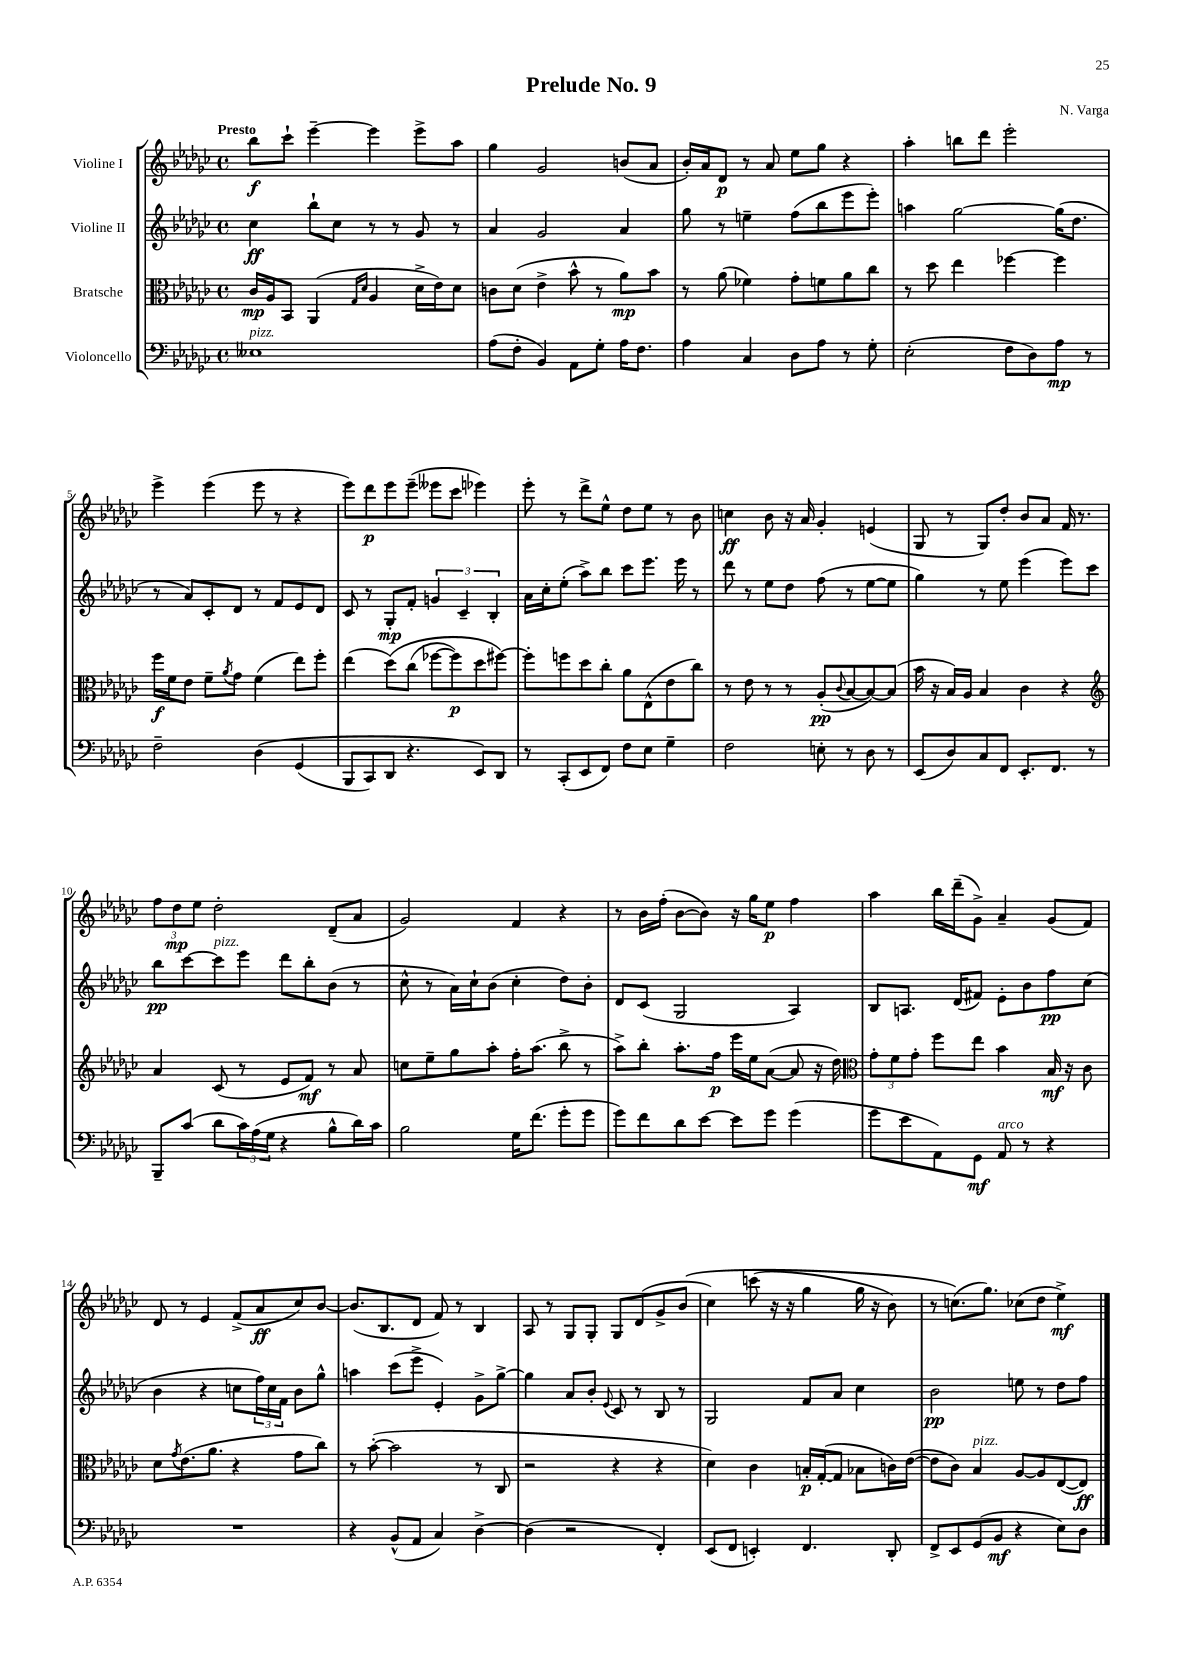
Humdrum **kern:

**kern	**kern	**kern	**kern
*staff4	*staff3	*staff2	*staff1
*clefF4	*clefC3	*clefG2	*clefG2
*k[b-e-a-d-g-c-]	*k[b-e-a-d-g-c-]	*k[b-e-a-d-g-c-]	*k[b-e-a-d-g-c-]
*M4/4	*M4/4	*M4/4	*M4/4
*met(c)	*met(c)	*met(c)	*met(c)
1E--	16c-/LL	4cc-\	8bb-\L
.	16A-/J	.	.
.	8BB-/J	.	8ccc-`\J
.	(4AA-/	8bb-`\L	[4eee-~\
.	.	8cc-\J	.
.	16qqG-/LL	.	.
.	16qqd-/JJ	.	.
.	4A-/	8r	4eee-\]
.	.	8r	.
.	16d-^\LL	8g-/	8eee-^\L
.	16e-\J)	.	.
.	8d-\J	8r	8aa-\J
=	=	=	=
(8A-\L	8c\L	4a-/	4gg-\
8F'\J	(8d-\J	.	.
4BB-/)	4e-^\	2g-/	2g-/
8AA-\L	8b-^^\	.	.
8G-'\J	8r	.	.
16A-\LK	8a-\L)	4a-/	(8b/L
8.F\J	.	.	.
.	8b-\J	.	8a-/J
=	=	=	=
4A-\	8r	8gg-\	16b-'/LL)
.	.	.	16a-/J
.	(8a-\	8r	8d-/J
4C-/	4f-\)	4ee~\	8r
.	.	.	8a-/
8D-\L	8g-'\L	(8ff\L	8ee-\L
8A-\J	8f\	8bb-\	8gg-\J
8r	8a-\	8eee-\	4r
8G-'\	8cc-\J	8eee-'\J)	.
=	=	=	=
(2E-'\	8r	4aa\	4aa-'\
.	8dd-\	.	.
.	4ee-\	[2gg-\	8bb\L
.	.	.	8ddd-\J
8F\L	[4ff-\	.	2eee-'\
8D-\)	.	.	.
8A-\J	4ff-\]	(16gg-\]LK	.
.	.	8.dd-\J	.
8r	.	.	.
=	=	=	=
2F~\	16ff\LL	8r	4eee-^\
.	16f\J	.	.
.	8e-\J	8a-/L)	.
.	8f~\L	8c-'/	(4eee-\
.	8qa-/	.	.
.	8g-\J	8d-/J	.
&(4D-\	(4f\	8r	8eee-\
.	.	8f/L	8r
(4GG-/	8ee-\L)	8e-/	4r
.	8ff'\J	8d-/J	.
=	=	=	=
8BBB-/L	(4ee-\	8c-/	8eee-\L)
8CC-/)	.	8r	8ddd-\
8DD-/J	&(8dd-\L)	8G-'/L	8eee-\
4.r	(8cc-\J	8f'/J	(8eee-~\J
.	[8ff-\L	6g/	8eee--\L
.	8ff-\])	.	8ccc-\J
.	.	6c-~/	.
8EE-/L&)	8dd-\	.	4eee-\)
.	.	6B-'/	.
8DD-/J	[8ff#\J&)	.	.
=	=	=	=
8r	8ff#'\]L	16a-\LL	8eee-'\
.	.	16cc-'\J	.
(8CC-'/L	8ff\	(8ee-'\J	8r
8EE-/	8dd-\	8aa-^\L)	8ddd-^\L
8FF/J)	8cc-'\J	8bb-\J	8ee-^^\J
8F\L	8a-\L	8ccc-\L	8dd-\L
8E-\J	(8E-^^\	8.eee-\J	8ee-\J
4G-~\	8e-\	.	8r
.	.	16eee-\	.
.	8cc-\J)	8r	8b-\
=	=	=	=
2F\	8r	8ddd-\	4cc\
.	8e-\	8r	.
.	8r	8ee-\L	8b-\
.	8r	8dd-\J	16r
.	.	.	16a-/
8E'\	(8A-'/L	(8ff\	4g-'/
.	8qqc-/	.	.
8r	[8B-/	8r	.
8D-\	8B-/_)	[8ee-\L	(4e/
8r	(8B-/]J	8ee-\]J	.
=	=	=	=
(8EE-/L	16b-\	4gg-\)	8G-/
.	16r	.	.
8D-/)	16B-/LL)	.	8r
.	16A-/JJ	.	.
8C-/	4B-/	8r	8G-/L)
8FF/J	.	8ee-\	8dd-'/J
8.EE-'/L	4c-\	(4eee-\	8b-/L
.	.	.	8a-/J
8.FF/J	.	.	.
.	4r	8eee-\L)	16f/
.	.	.	8.r
8r	.	8ccc-\J	.
=	=	=	=
*	*clefG2	*	*
8BBB-~/L	4a-/	8bb-\L	12ff\L
.	.	.	12dd-\
(8c-/J	.	[8ccc-\	.
.	.	.	12ee-\J
8d-\L	(8c-/	8ccc-\]	2dd-'\
24c-\L)	8r	8eee-\J	.
(24A-\	.	.	.
24G-\JJ	.	.	.
4r	8e-/L	8ddd-\L	.
.	8f/J)	8bb-'\	.
8B-^^\L	8r	(8b-\J	(8d-~/L
16d-\L)	8a-/	8r	8a-/J
16c-\JJ	.	.	.
=	=	=	=
2B-\	8cc\L	8cc-^^\	2g-/)
.	8ee-~\	8r	.
.	8gg-\	16a-\LL)	.
.	.	16cc-`\J	.
.	8aa-'\J	(8b-\J	.
16G-\LK	16ff'\LK	4cc-'\	4f/
(8.f\J	(8.aa-\J	.	.
8g-'\L	8bb-^\	8dd-\L)	4r
8g-\J	8r	8b-'\J	.
=	=	=	=
8g-\L)	8aa-^\L)	8d-/L	8r
8f\	8bb-'\J	(8c-/J	16b-\LL
.	.	.	(16ff'\JJ
8d-\	8.aa-'\L	2G-/	[8b-\L
[8e-\J	.	.	8b-\]J)
.	16ff\Jk	.	.
8e-\]L	16eee-\LL	.	16r
.	16ee-\J	.	16gg-\LK
8g-\J	([8a-\J	.	8ee-\J
(4g-\	8a-/]	4A-/)	4ff\
.	16r	.	.
.	16dd-\)	.	.
=	=	=	=
*	*clefC3	*	*
8g-\L	12g-'\L	8B-/L	4aa-\
.	12f\	.	.
8e-\	.	8.A/J	.
.	12g-'\J	.	.
8AA-\)	8ff\L	.	16bb-\LL
.	.	(16d-/LK	(16ddd-~\J
8GG-\J	8ee-\J	8f#/J)	8g-^\J)
8AA-/	4b-\	8e-'\L	4a-~/
8r	.	8b-\	.
4r	16B-/	8ff\	(8g-/L
.	16r	.	.
.	8c-\	(8cc-\J	8f/J)
=	=	=	=
1r	8d-\L	4b-\	8d-/
.	8qg-/	.	.
.	(8.e-\	.	8r
.	.	4r	4e-/
.	8.a-\J	.	.
.	4r	8cc\L	(8f^/L
.	.	24ff\L)	8a-/
.	.	24cc\	.
.	.	24f\JJ	.
.	8g-\L	8b-\L	8cc-/)
.	8cc-\J)	8gg-^^\J	[8b-/J
=	=	=	=
4r	8r	4aa\	(8.b-/]L
.	([8b-'\	.	.
.	.	.	8.B-/
(8BB-^^/L	2b-\]	(8ccc-\L	.
8AA-/J	.	8eee-^\J	8d-/J
4C-/)	.	4e-'/)	8f/)
.	.	.	8r
[4D-^\	8r	8g-^\L	4B-/
.	8C-/	[8gg-^\J	.
=	=	=	=
(4D-\]	2r	4gg-\]	8A-/
.	.	.	8r
2r	.	8a-/L	8G-/L
.	.	8b-'/J	8G-'/J
.	.	8qqe-/	.
.	4r	8c-/	8G-/L
.	.	8r	(8d-/
4FF'/)	4r	8B-/	8g-^/
.	.	8r	&(8b-/J
=	=	=	=
(8EE-/L	4d-\)	2G-/	4cc-\)
8FF/J	.	.	.
4EE'/)	4c-\	.	(8ccc\
.	.	.	16r
.	.	.	16r
4.FF/	16B'/LL	8f/L	4gg-\
.	([16G-'/J	.	.
.	8G-/]J	8a-/J	.
.	8B-\L	4cc-\	16gg-\
.	.	.	16r
8DD-'/	16c\L)	.	8b-\)
.	([16e-\JJ	.	.
=	=	=	=
8FF^/L	8e-\]L	2b-\	8r
8EE-/	8c-\J)	.	(8.cc\L&)
(8GG-/	4B-/	.	.
.	.	.	8.gg-\J)
8BB-/J	.	.	.
4r	[8A-/L	8ee\	(8cc-\L
.	8A-/]	8r	8dd-\J
8E-\L)	([8E-/	8dd-\L	4ee-^\)
8D-\J	8E-/]J)	8ff\J	.
==	==	==	==
*-	*-	*-	*-
